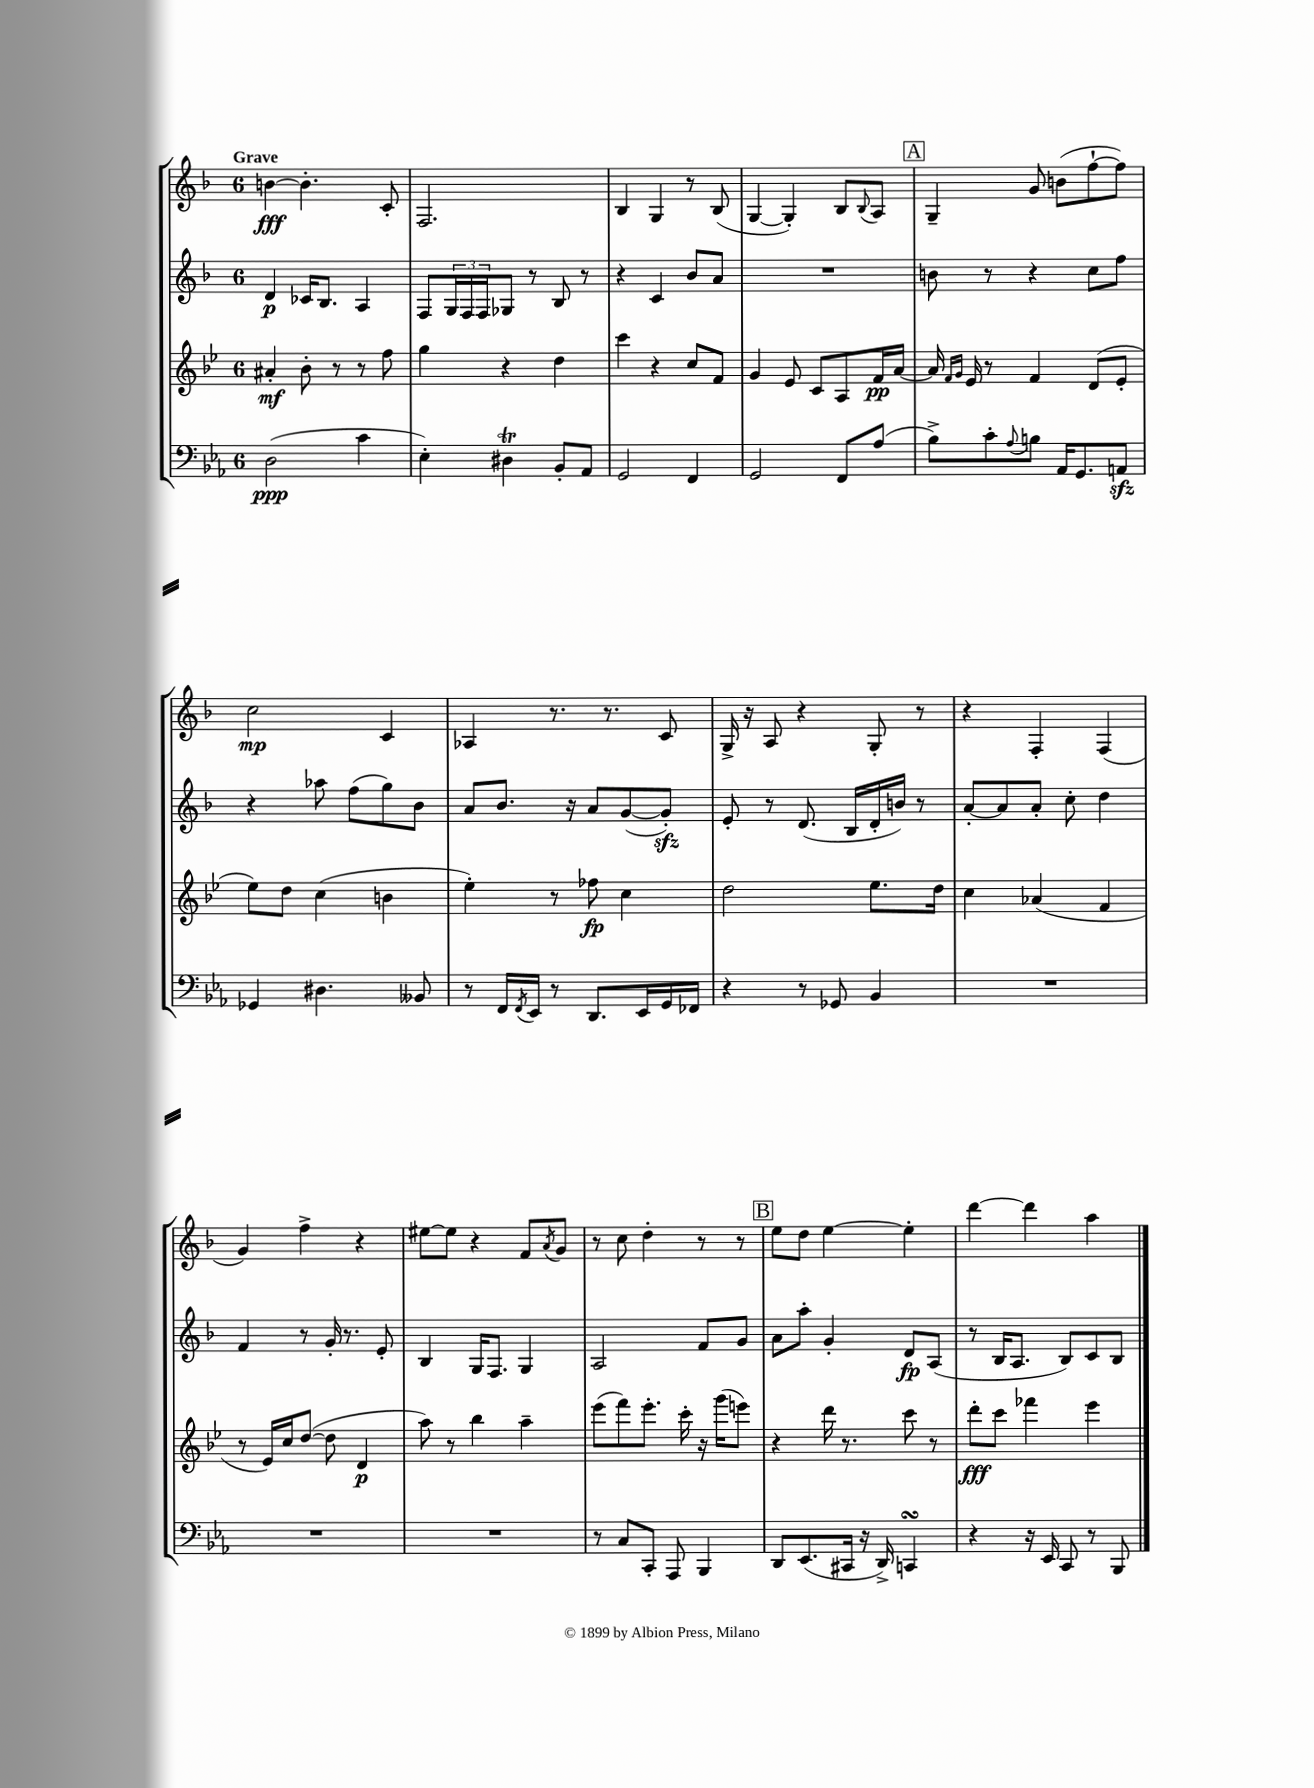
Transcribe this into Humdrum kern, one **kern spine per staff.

**kern	**dynam	**kern	**dynam	**kern	**dynam	**kern	**dynam
*part4	*part4	*part3	*part3	*part2	*part2	*part1	*part1
*staff4	*staff4	*staff3	*staff3	*staff2	*staff2	*staff1	*staff1
*clefF4	*	*clefG2	*	*clefG2	*	*clefG2	*
*k[b-e-a-]	*	*k[b-e-]	*	*k[b-]	*	*k[b-]	*
*M6/8	*	*M6/8	*	*M6/8	*	*M6/8	*
=1	=1	=1	=1	=1	=1	=1	=1
!	!	!	!	!	!	!LO:TX:a:B:t=Grave	!
(2D\	ppp	4a#X'/	mf	4d/	p	[4bn\	fff
.	.	8b-'\	.	16c-X/KL	.	4.b'\]	.
.	.	.	.	8.B-/J	.	.	.
.	.	8r	.	.	.	.	.
4c\	.	8r	.	4A/	.	.	.
.	.	8ff\	.	.	.	8c'/	.
=2	=2	=2	=2	=2	=2	=2	=2
4E-'\)	.	4gg\	.	8F/L	.	2.F/	.
.	.	.	.	24G/L	.	.	.
.	.	.	.	24F/	.	.	.
.	.	.	.	24F/J	.	.	.
4D#Xt\	.	4r	.	8G-X/J	.	.	.
.	.	.	.	8r	.	.	.
8BB-'/L	.	4dd\	.	8B-/	.	.	.
8AA-/J	.	.	.	8r	.	.	.
=3	=3	=3	=3	=3	=3	=3	=3
2GG/	.	4ccc\	.	4r	.	4B-/	.
.	.	4r	.	4c/	.	4G/	.
4FF/	.	8cc/L	.	8b-/L	.	8r	.
.	.	8f/J	.	8a/J	.	(8B-/	.
=4	=4	=4	=4	=4	=4	=4	=4
2GG/	.	4g/	.	2.r	.	[4G/	.
.	.	8e-/	.	.	.	4G'/])	.
.	.	8c/L	.	.	.	.	.
8FF/L	.	8A/	.	.	.	8B-/L	.
.	.	.	.	.	.	8qqB-/	.
(8A-/J	.	16f/L	pp	.	.	8A/J	.
.	.	[16a/JJ	.	.	.	.	.
!!LO:REH:place=s1:t=A
=5	=5	=5	=5	=5	=5	=5	=5
8B-^\L)	.	16a/]	.	8bn\	.	4G~/	.
.	.	16qqf/LL	.	.	.	.	.
.	.	16qqg/JJ	.	.	.	.	.
.	.	16e-/	.	.	.	.	.
8c'\	.	8r	.	8r	.	.	.
8qqA-/	.	.	.	.	.	.	.
8Bn\J	.	4f/	.	4r	.	8g/	.
16AA-/KL	.	.	.	.	.	(8bn\L	.
8.GG/	.	.	.	.	.	.	.
.	.	(8d/L	.	8cc\L	.	[8ff`\	.
8AAnzz/J	.	8e-'/J	.	8ff\J	.	8ff\J])	.
!!LO:LB:g=z
=6	=6	=6	=6	=6	=6	=6	=6
4GG-X/	.	8ee-\L)	.	4r	.	2cc\	mp
.	.	8dd\J	.	.	.	.	.
4.D#X\	.	(4cc\	.	8aa-X\	.	.	.
.	.	.	.	(8ff\L	.	.	.
.	.	4bn\	.	8gg\)	.	4c/	.
8BB--X/	.	.	.	8b-\J	.	.	.
=7	=7	=7	=7	=7	=7	=7	=7
8r	.	4ee-'\)	.	8a/L	.	4A-X/	.
16FF/LL	.	.	.	8.b-/J	.	.	.
8qFF/	.	.	.	.	.	.	.
16EE-/JJ	.	.	.	.	.	.	.
8r	.	8r	.	.	.	8.r	.
.	.	.	.	16r	.	.	.
8.DD/L	.	8ff-X\	fp	8a/L	.	.	.
.	.	.	.	.	.	8.r	.
.	.	4cc\	.	([8g/	.	.	.
16EE-/L	.	.	.	.	.	.	.
16GG/	.	.	.	8gzz'/J])	.	8c/	.
16FF-X/JJ	.	.	.	.	.	.	.
=8	=8	=8	=8	=8	=8	=8	=8
4r	.	2dd\	.	8e'/	.	16G^/	.
.	.	.	.	.	.	16r	.
.	.	.	.	8r	.	8A/	.
8r	.	.	.	(8.d/	.	4r	.
8GG-X/	.	.	.	.	.	.	.
.	.	.	.	16B-/LL	.	.	.
4BB-/	.	8.ee-\L	.	16d'/	.	8G'/	.
.	.	.	.	16bn/JJ)	.	.	.
.	.	.	.	8r	.	8r	.
.	.	16dd\Jk	.	.	.	.	.
=9	=9	=9	=9	=9	=9	=9	=9
2.r	.	4cc\	.	[8a'/L	.	4r	.
.	.	.	.	8a/]	.	.	.
.	.	(4a-X/	.	8a'/J	.	4F'/	.
.	.	.	.	8cc'\	.	.	.
.	.	4f/	.	4dd\	.	(4F/	.
!!LO:LB:g=z
=10	=10	=10	=10	=10	=10	=10	=10
2.r	.	8r	.	4f/	.	4g/)	.
.	.	16e-/LL)	.	.	.	.	.
.	.	16cc/J	.	.	.	.	.
.	.	([8dd/J	.	8r	.	4ff^\	.
.	.	8dd\]	.	16g'/	.	.	.
.	.	.	.	8.r	.	.	.
.	.	4d/	p	.	.	4r	.
.	.	.	.	8e'/	.	.	.
=11	=11	=11	=11	=11	=11	=11	=11
2.r	.	8aa\)	.	4B-/	.	[8ee#X\L	.
.	.	8r	.	.	.	8ee#\J]	.
.	.	4bb-\	.	16G/KL	.	4r	.
.	.	.	.	8.F/J	.	.	.
.	.	4aa~\	.	4G/	.	8f/L	.
.	.	.	.	.	.	8qa/	.
.	.	.	.	.	.	8g/J	.
=12	=12	=12	=12	=12	=12	=12	=12
8r	.	(8eee-\L	.	2A/	.	8r	.
8C/L	.	8fff\)	.	.	.	8cc\	.
8CC'/J	.	8.eee-'\J	.	.	.	4dd'\	.
8AAA-/	.	.	.	.	.	.	.
.	.	16ccc'\	.	.	.	.	.
4BBB-/	.	16r	.	8f/L	.	8r	.
.	.	(16ggg\KL	.	.	.	.	.
.	.	8eeen\J)	.	8g/J	.	8r	.
!!LO:REH:place=s1:t=B
=13	=13	=13	=13	=13	=13	=13	=13
8DD/L	.	4r	.	8a\L	.	8ee\L	.
(8.EE-/	.	.	.	8aa'\J	.	8dd\J	.
.	.	16ddd\	.	4g'/	.	[4ee\	.
16CC#X/Jk	.	8.r	.	.	.	.	.
16r	.	.	.	.	.	.	.
16DD^/)	.	.	.	.	.	.	.
4CCnsSSS/	.	8ccc\	.	8d/L	fp	4ee'\]	.
.	.	8r	.	(8A/J	.	.	.
=14	=14	=14	=14	=14	=14	=14	=14
4r	.	8ddd'\L	fff	8r	.	[4ddd\	.
.	.	8ccc\J	.	16B-/KL	.	.	.
.	.	.	.	8.A/J	.	.	.
16r	.	4fff-X\	.	.	.	4ddd\]	.
16EE-/	.	.	.	.	.	.	.
8CC/	.	.	.	8B-/L)	.	.	.
8r	.	4eee-\	.	8c/	.	4aa\	.
8BBB-/	.	.	.	8B-/J	.	.	.
==	==	==	==	==	==	==	==
*-	*-	*-	*-	*-	*-	*-	*-
